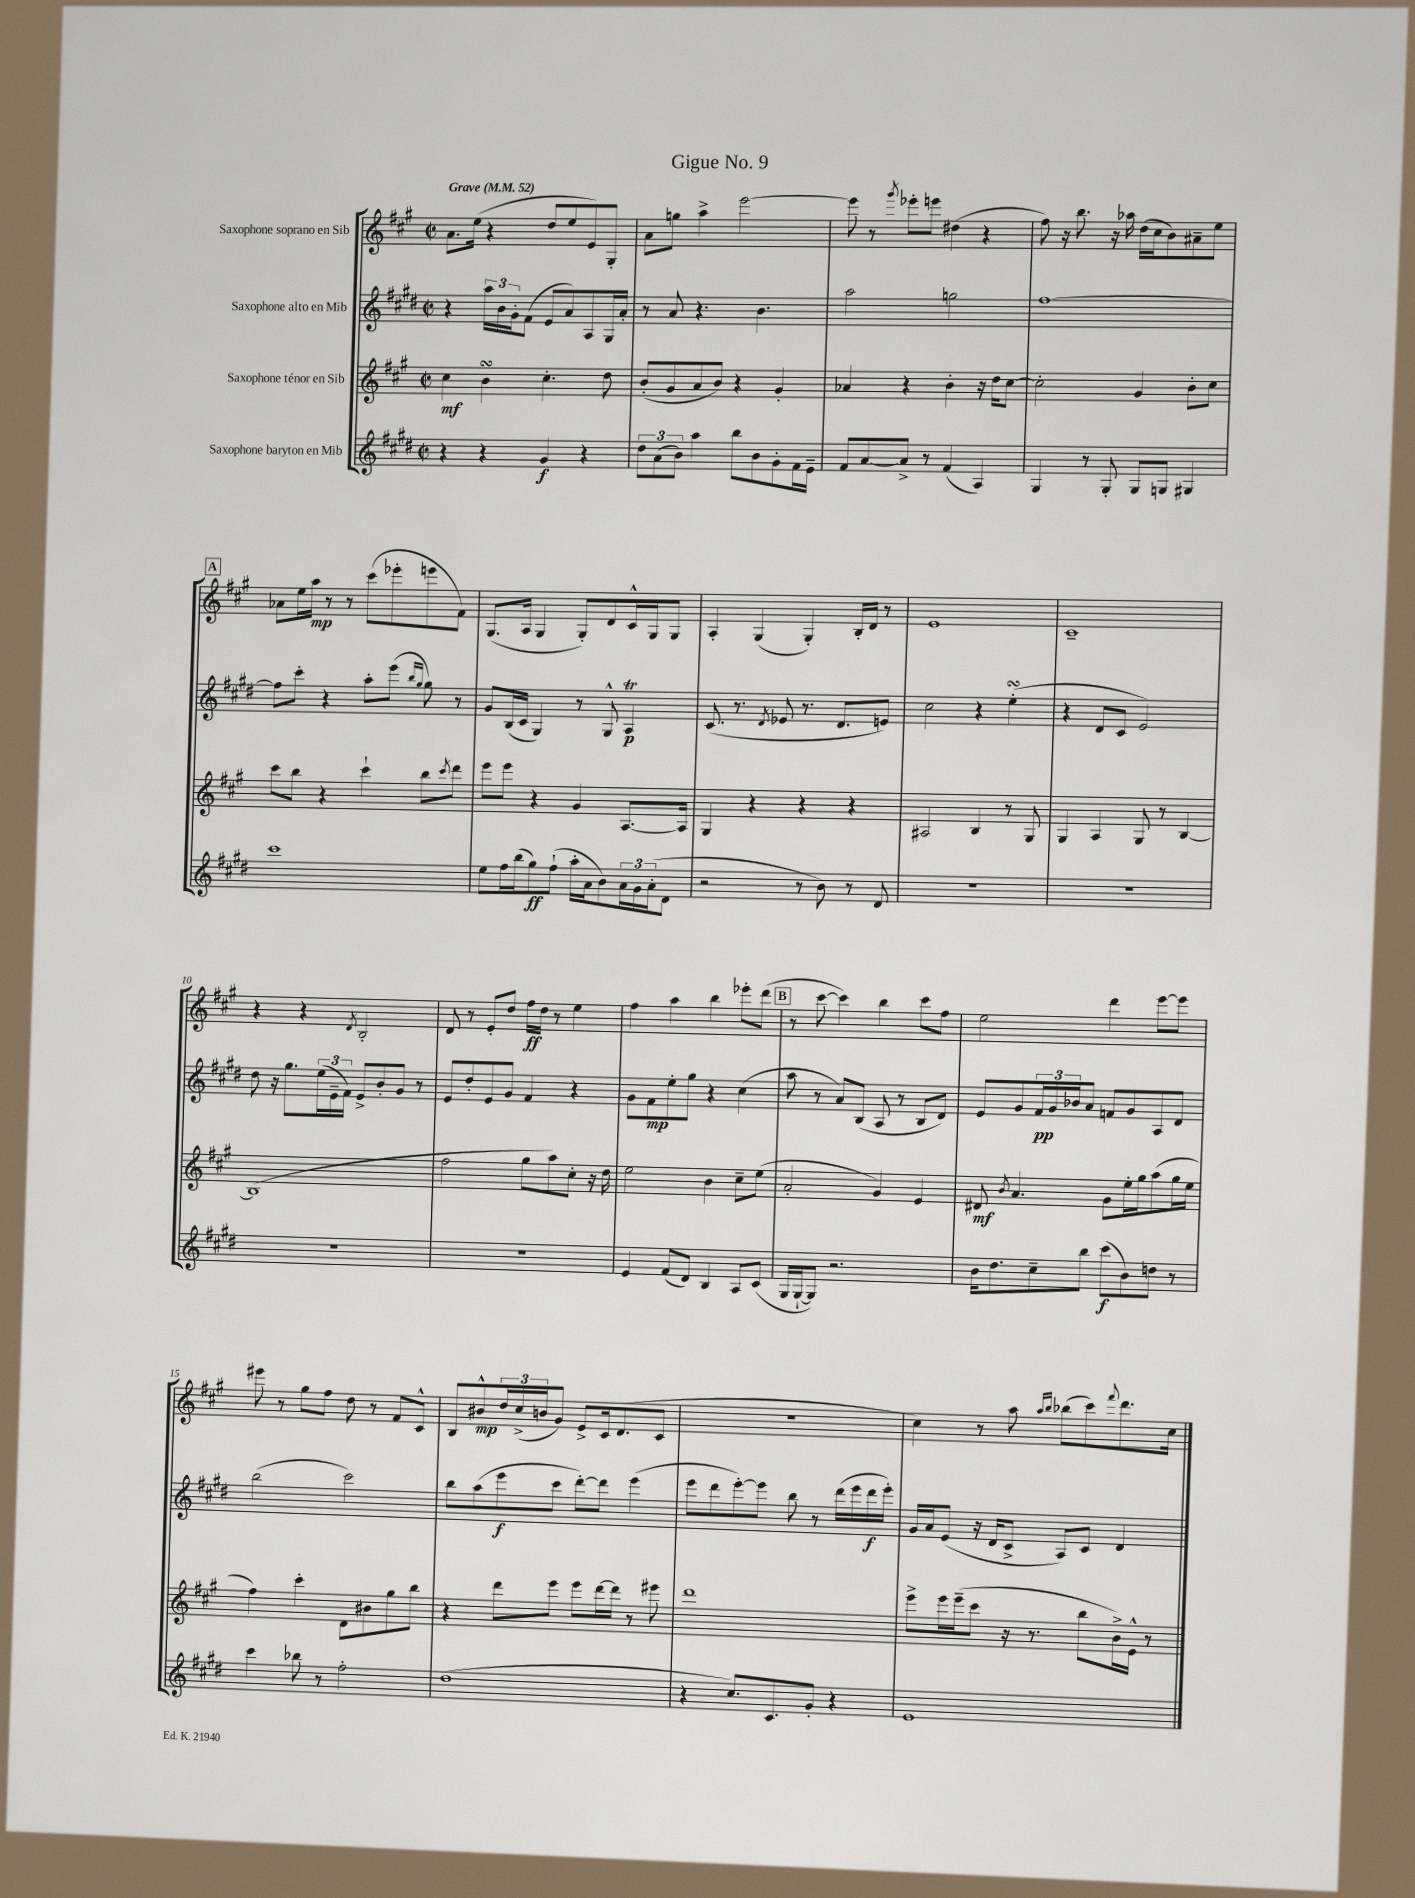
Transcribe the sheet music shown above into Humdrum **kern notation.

**kern	**kern	**kern	**kern
*staff4	*staff3	*staff2	*staff1
*clefG2	*clefG2	*clefG2	*clefG2
*k[f#c#g#d#]	*k[f#c#g#]	*k[f#c#g#d#]	*k[f#c#g#]
*M2/2	*M2/2	*M2/2	*M2/2
*met(c|)	*met(c|)	*met(c|)	*met(c|)
*MM52	*MM52	*MM52	*MM52
4r	4cc#	4r	8.a
.	.	.	(16ee
4r	4b	24aa	4r
.	.	24b	.
.	.	24g#'	.
.	.	(8f#	.
4g#	4.cc#'	8e	8dd
.	.	8a)	8ee
4r	.	8A	8e)
.	8dd	16G#	8G#'
.	.	16a'	.
=	=	=	=
12dd#	(8b'	8r	8a
(12a	.	.	.
.	8g#	8a	8gg
12b)	.	.	.
4aa	8a	4.r	4aa^
.	8b)	.	.
8bb	4r	.	[2eee
8b	.	4.b	.
8g#'	4g#'	.	.
16f#	.	.	.
16e~	.	.	.
=	=	=	=
8f#	4a-	2aa	8eee]
[8a	.	.	8r
.	.	.	8qggg#
8a^]	4r	.	8eee-'
8r	.	.	8eee
(4f#	4b'	2gg	(4dd#
4A)	16r	.	4r
.	16dd	.	.
.	[8cc#	.	.
=	=	=	=
4G#	2cc#']	[1ff#	8ff#)
.	.	.	16r
.	.	.	8.bb
8r	.	.	.
8G#'	.	.	16r
.	.	.	16aa-
8G#	4g#	.	(16dd
.	.	.	16cc#
8G	.	.	8b)
4G#	8b'	.	8a#~
.	8cc#	.	8ee
=	=	=	=
1ccc#	8ccc#	8ff#]	8a-
.	8bb	8ccc#'	16ee
.	.	.	16aa
.	4r	4r	8r
.	.	.	8r
.	4ccc#`	8aa'	(8ccc#
.	.	(8eee	8eee-'
.	.	16qqbb	.
.	.	16qqgg#	.
.	8bb	8gg#)	8eee
.	8qccc#	.	.
.	8ddd	8r	8f#)
=	=	=	=
8ee	8eee	8g#	(8.G#
16ff#	8eee	(16B	.
(16bb	.	16c#	16A
8gg#)	4r	4G#)	4G#
(8ff#`	.	.	.
16aa'	4g#	8r	8G#')
16a	.	.	.
8b)	.	8G#^^	8d
24a	[8.A	4A	16c#^^
24g#	.	.	.
.	.	.	16G#
(24a'	.	.	.
8d#	.	.	8G#
.	16A]	.	.
=	=	=	=
2r	4G#	(8.c#	4A'
.	.	8.r	.
.	4r	.	(4G#
.	.	8qd#	.
.	.	8e-	.
8r	4r	8.r	4G#')
8b)	.	.	.
.	.	8.d#	.
8r	4r	.	16B'
.	.	.	16d
8d#	.	8e)	8r
=	=	=	=
1r	2A#	2cc#	1e
.	4B	4r	.
.	8r	(4ee'	.
.	8G#	.	.
=	=	=	=
1r	4G#	4r	1c#~
.	4A	8d#	.
.	.	8c#	.
.	8G#	2e)	.
.	8r	.	.
.	[4B	.	.
=	=	=	=
1r	(1B]	8dd#	4r
.	.	16r	.
.	.	8.gg#	.
.	.	.	4r
.	.	(24ee	.
.	.	24e~	.
.	.	24f#)	.
.	.	.	8qd
.	.	8e^	2B'
.	.	8b'	.
.	.	8g#	.
.	.	8r	.
=	=	=	=
1r	2ff#	8e	8d
.	.	8dd#'	8r
.	.	8e	8e'
.	.	8g#	8dd
.	8gg#	4f#	16ff#
.	.	.	16dd
.	8aa)	.	8r
.	8cc#'	4r	4ee
.	16r	.	.
.	16dd	.	.
=	=	=	=
4e	2ee	8g#	4ff#
.	.	8f#	.
(8f#	.	8ee'	4aa
8d#)	.	8gg#	.
4B	4b	4r	4bb
8A	8cc#~	(4cc#	8eee-'
(8c#	(8ee	.	(8ddd
=	=	=	=
16G#	2a'	8aa	8r
[16G#`	.	.	.
8G#])	.	8r	[8ccc#
2.r	.	8a)	4ccc#])
.	.	(8B	.
.	4g#)	8A	4bb
.	.	8r	.
.	4e	8B	8ccc#
.	.	8d#)	8ff#
=	=	=	=
16b	8d#	8e	2ee
8.dd#	.	.	.
.	8qb	.	.
.	4.a	8g#	.
8cc#~	.	24f#	.
.	.	24g#	.
.	.	24b-	.
8bb	.	8a	.
(8ccc#	8g#	8f	4ddd
8b)	16ee'	8g#	.
.	16gg#	.	.
8dd	(8aa	8A	[8eee
8r	16gg#	8d#	8eee]
.	16ee	.	.
=	=	=	=
4ccc#	4ff#)	(2bb	8eee#
.	.	.	8r
8bb-	4ccc#'	.	8gg#
8r	.	.	8ff#
2ff#'	8d	2ccc#)	8dd
.	8b#	.	8r
.	8gg#	.	8f#
.	8bb	.	8c#^^
=	=	=	=
(1dd#	4r	8bb	8B
.	.	(8aa	8b#^^
.	8ddd	8eee	24dd
.	.	.	(24cc#^
.	.	.	24b
.	8eee	8ccc#	8g#)
.	8eee	[8ddd#')	8e^
.	[16ddd	8ddd#]	16c#
.	16ddd]	.	(8.d
.	8r	(4eee	.
.	8eee#	.	8c#
=	=	=	=
4r	1ddd	8eee	1r
.	.	8ddd#	.
8.cc#)	.	[8eee')	.
.	.	8eee]	.
8.c#	.	.	.
.	.	8bb	.
8g#'	.	8r	.
4r	.	(16ddd#	.
.	.	16eee	.
.	.	16ddd#	.
.	.	16eee')	.
=	=	=	=
1e	8eee^	16g#	4cc#)
.	.	16a	.
.	16eee	(8e	.
.	(16eee~	.	.
.	8ccc#	16r	8r
.	.	16d#	.
.	16r	8c#^	8aa
.	8.r	.	.
.	.	.	16qqaa
.	.	.	16qqbb
.	.	8A)	(8bb-
.	8bb	8c#	8ccc#)
.	.	.	8qqfff#
.	16b^)	4d#	8.ddd
.	16e^^	.	.
.	8r	.	.
.	.	.	16cc#
==	==	==	==
*-	*-	*-	*-
